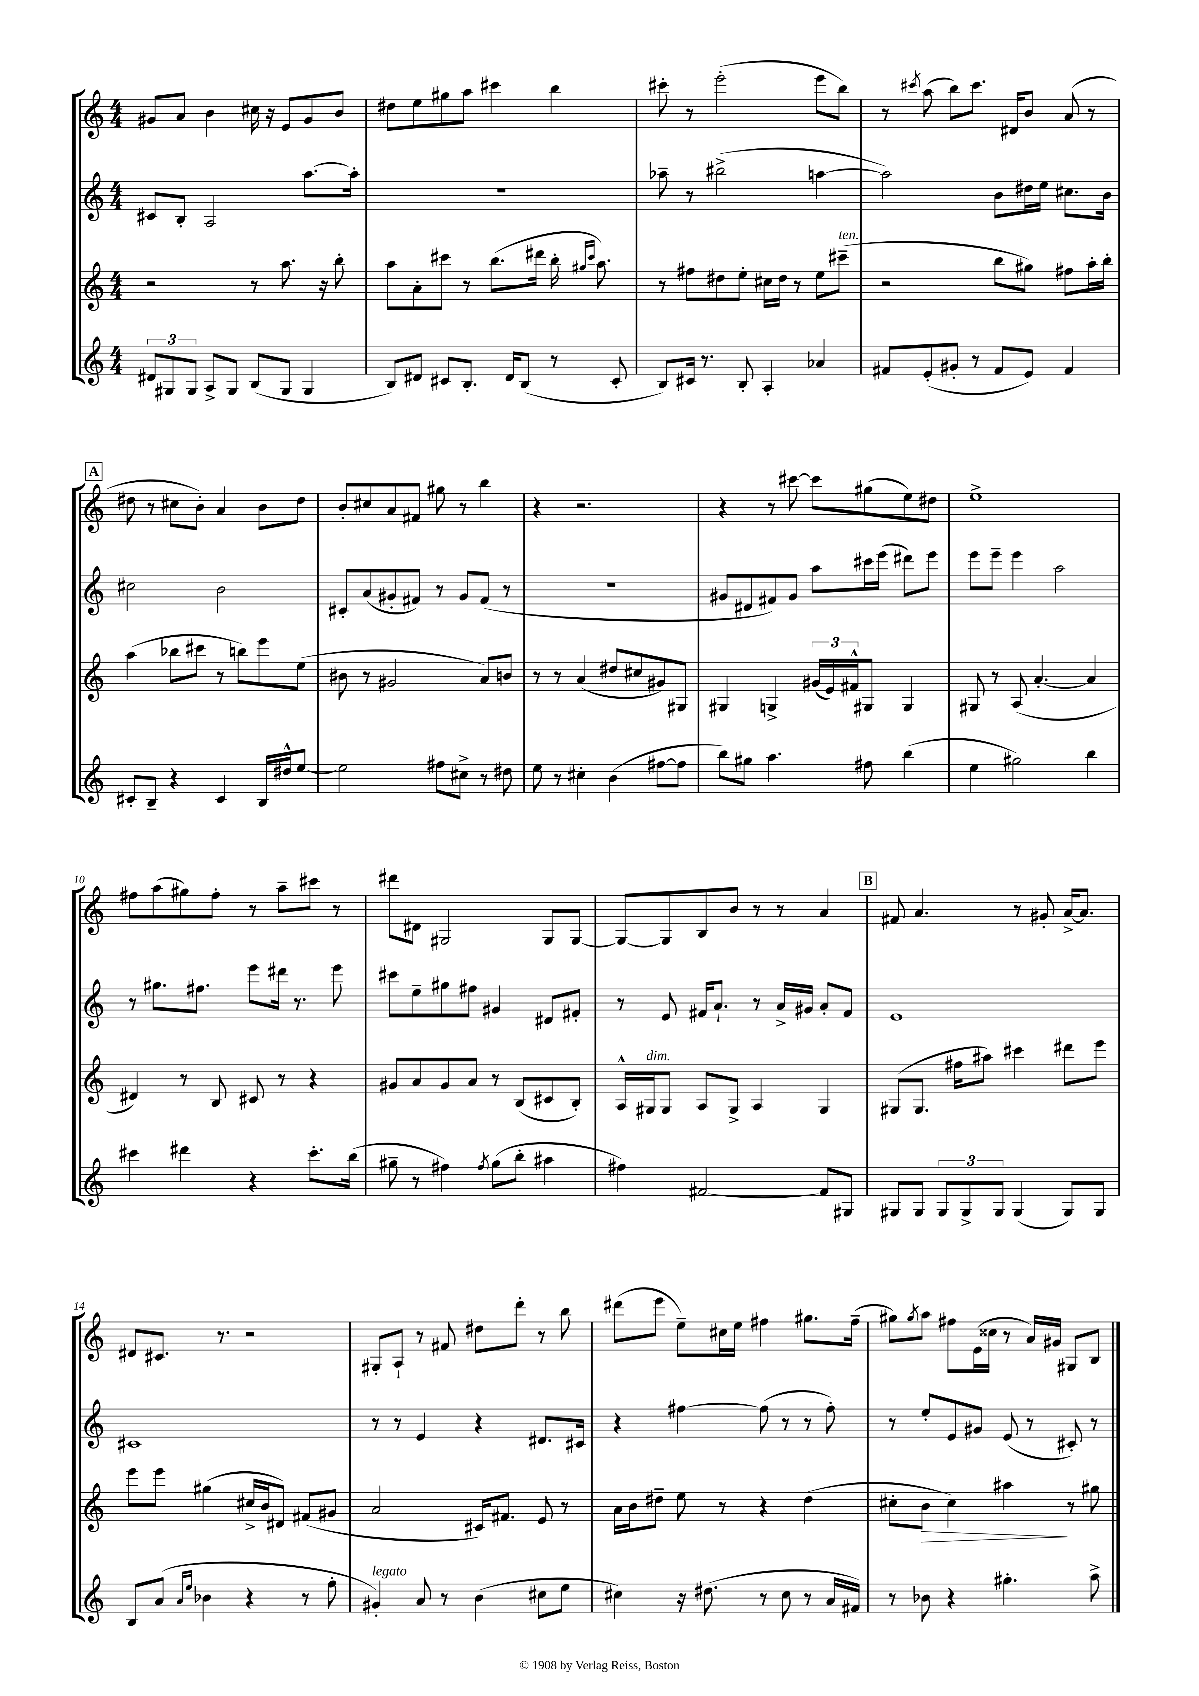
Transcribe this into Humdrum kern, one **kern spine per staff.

**kern	**kern	**kern	**kern
*staff4	*staff3	*staff2	*staff1
*clefG2	*clefG2	*clefG2	*clefG2
*k[]	*k[]	*k[]	*k[]
*M4/4	*M4/4	*M4/4	*M4/4
12d#	2r	8c#	8g#
12G#	.	.	.
.	.	8B'	8a
12G#	.	.	.
8A^	.	2A	4b
8G#	.	.	.
(8B	8r	.	16cc#
.	.	.	16r
8G#	8.aa	.	8e
4G#	.	[8.aa	8g#
.	16r	.	.
.	8bb'	.	8b
.	.	16aa']	.
=	=	=	=
8B)	8aa	1r	8dd#
8d#	8a'	.	8ee
8c#	8ccc#	.	8gg#
8.B'	8r	.	8aa
.	(8.bb	.	4ccc#
16d#	.	.	.
(8B	.	.	.
.	16ddd#	.	.
8r	16bb'	.	4bb
.	16qqgg#	.	.
.	16qqccc#	.	.
.	8.aa)	.	.
8c#'	.	.	.
=	=	=	=
8B)	8r	8aa-~	8ccc#'
16c#	8ff#	8r	8r
8.r	.	.	.
.	8dd#	(2bb#^	(2eee'
8B'	8ee'	.	.
4A'	16cc#	.	.
.	16dd#	.	.
.	8r	.	.
4a-	8ee	[4aa	8eee
.	(8ccc#~	.	8bb)
=	=	=	=
8f#	2r	2aa])	8r
.	.	.	8qccc#
(8e'	.	.	(8aa
8g#'	.	.	8bb)
8r	.	.	8.ccc#
8f#	8bb	8b	.
.	.	.	16d#
8e)	8gg#)	16dd#	8b
.	.	16ee	.
4f#	8ff#	8.cc#	(8a
.	16aa'	.	8r
.	16bb'	16b	.
=	=	=	=
8c#'	(4aa	2cc#	8dd#
8B~	.	.	8r
4r	8bb-	.	8cc#
.	8ccc#	.	8b')
4c#	8r	2b	4a
.	8bb)	.	.
16B	8eee	.	8b
16dd#^^	.	.	.
[8ee	(8ee	.	8dd#
=	=	=	=
2ee]	8b#	8c#'	8b'
.	8r	(8a	8cc#
.	2g#	8g#'	8a
.	.	8f#)	8f#
8ff#	.	8r	8gg#
8cc#^	.	8g#	8r
8r	8a)	(8f#	4bb
8dd#	8b	8r	.
=	=	=	=
8ee	8r	1r	4r
8r	8r	.	.
4cc#'	(4a	.	2.r
(4b	8dd#	.	.
.	8cc#	.	.
[8ff#	8g#)	.	.
8ff#]	8G#	.	.
=	=	=	=
8bb)	4G#	8g#	4r
8gg#	.	8d#	.
4.aa	4G^	8f#)	8r
.	.	8g#	[8ccc#
.	(24g#	8aa	8ccc#]
.	24e)	.	.
.	24f#^^	.	.
8ff#	8G#	16ccc#	(8gg#
.	.	(16eee	.
(4bb	4G#	8ddd#)	8ee)
.	.	8eee	8dd#
=	=	=	=
4ee	8G#	8eee	1ee^
.	8r	8eee~	.
2gg#)	(8A	4eee	.
.	[4.a'	.	.
.	.	2aa	.
4bb	4a]	.	.
=	=	=	=
4ccc#	4d#)	8r	8ff#
.	.	8.gg#	(8aa
4ddd#	8r	.	8gg#)
.	.	8.ff#	.
.	8B	.	8ff#'
4r	8c#	8eee	8r
.	8r	16ddd#	8aa~
.	.	8.r	.
8.ccc#'	4r	.	8ccc#
.	.	8eee	8r
(16bb	.	.	.
=	=	=	=
8gg#~	8g#	8ccc#	8ddd#
8r	8a	8ee~	8d#
4ff#)	8g#	8gg#	2G#
.	8a	8ff#	.
8qff#	.	.	.
(8gg#	8r	4g#	.
8bb'	(8B	.	.
4aa#	8c#	8d#	8G#
.	8B')	8f#'	[8G#
=	=	=	=
4ff#)	16A^^	8r	8G#_
.	16G#	.	.
.	8G#	8e	8G#]
[2f#	8A	16f#	8B
.	.	8.a`	.
.	8G#^	.	8b
.	4A	8r	8r
.	.	16a^	8r
.	.	16g#	.
8f#]	4G#	8a'	4a
8G#	.	8f#	.
=	=	=	=
8G#	(8G#	1e	8f#
8G#	8.G#	.	4.a
12G#	.	.	.
.	16ff#	.	.
12G#^	.	.	.
.	8aa#)	.	.
12G#	.	.	.
(4G#	4ccc#	.	8r
.	.	.	8g#'
8G#)	8ddd#	.	[16a^
.	.	.	8.a]
8G#	8eee	.	.
=	=	=	=
8B	8eee	1c#	8d#
(8a	8eee	.	8.c#
16qqa	.	.	.
16qqee	.	.	.
4b-	(4gg#	.	.
.	.	.	8.r
4r	16cc#^	.	2r
.	16b	.	.
.	8d#)	.	.
8r	(8f#	.	.
8ff'	8g#	.	.
=	=	=	=
4g#')	2a	8r	8G#'
.	.	8r	8A`
8a	.	4e	8r
8r	.	.	8f#
(4b	16c#)	4r	8dd#
.	8.f#	.	.
.	.	.	8ddd'
8cc#	8e	8.d#	8r
8ee	8r	.	8bb
.	.	16c#	.
=	=	=	=
4cc#)	16a	4r	(8ddd#
.	16b	.	.
.	8dd#~	.	8eee
16r	8ee	[4ff#	8ee~)
(8.dd#	.	.	.
.	8r	.	16cc#
.	.	.	16ee
8r	4r	(8ff#]	4ff#
8cc#	.	8r	.
8r	(4dd#	8r	8.gg#
16a	.	8ff#')	.
16f#)	.	.	(16ff#~
=	=	=	=
8r	8cc#'	8r	8gg#)
.	.	.	8qgg#
8b-	8b	8ee'	8aa
4r	4cc#)	8e	8ff#
.	.	8g#	(16e
.	.	.	16cc##
4.gg#'	4aa#	(8e	8r
.	.	8r	16a)
.	.	.	16g#
.	8r	8c#')	8G#
8aa^	8gg#	8r	8B
==	==	==	==
*-	*-	*-	*-
